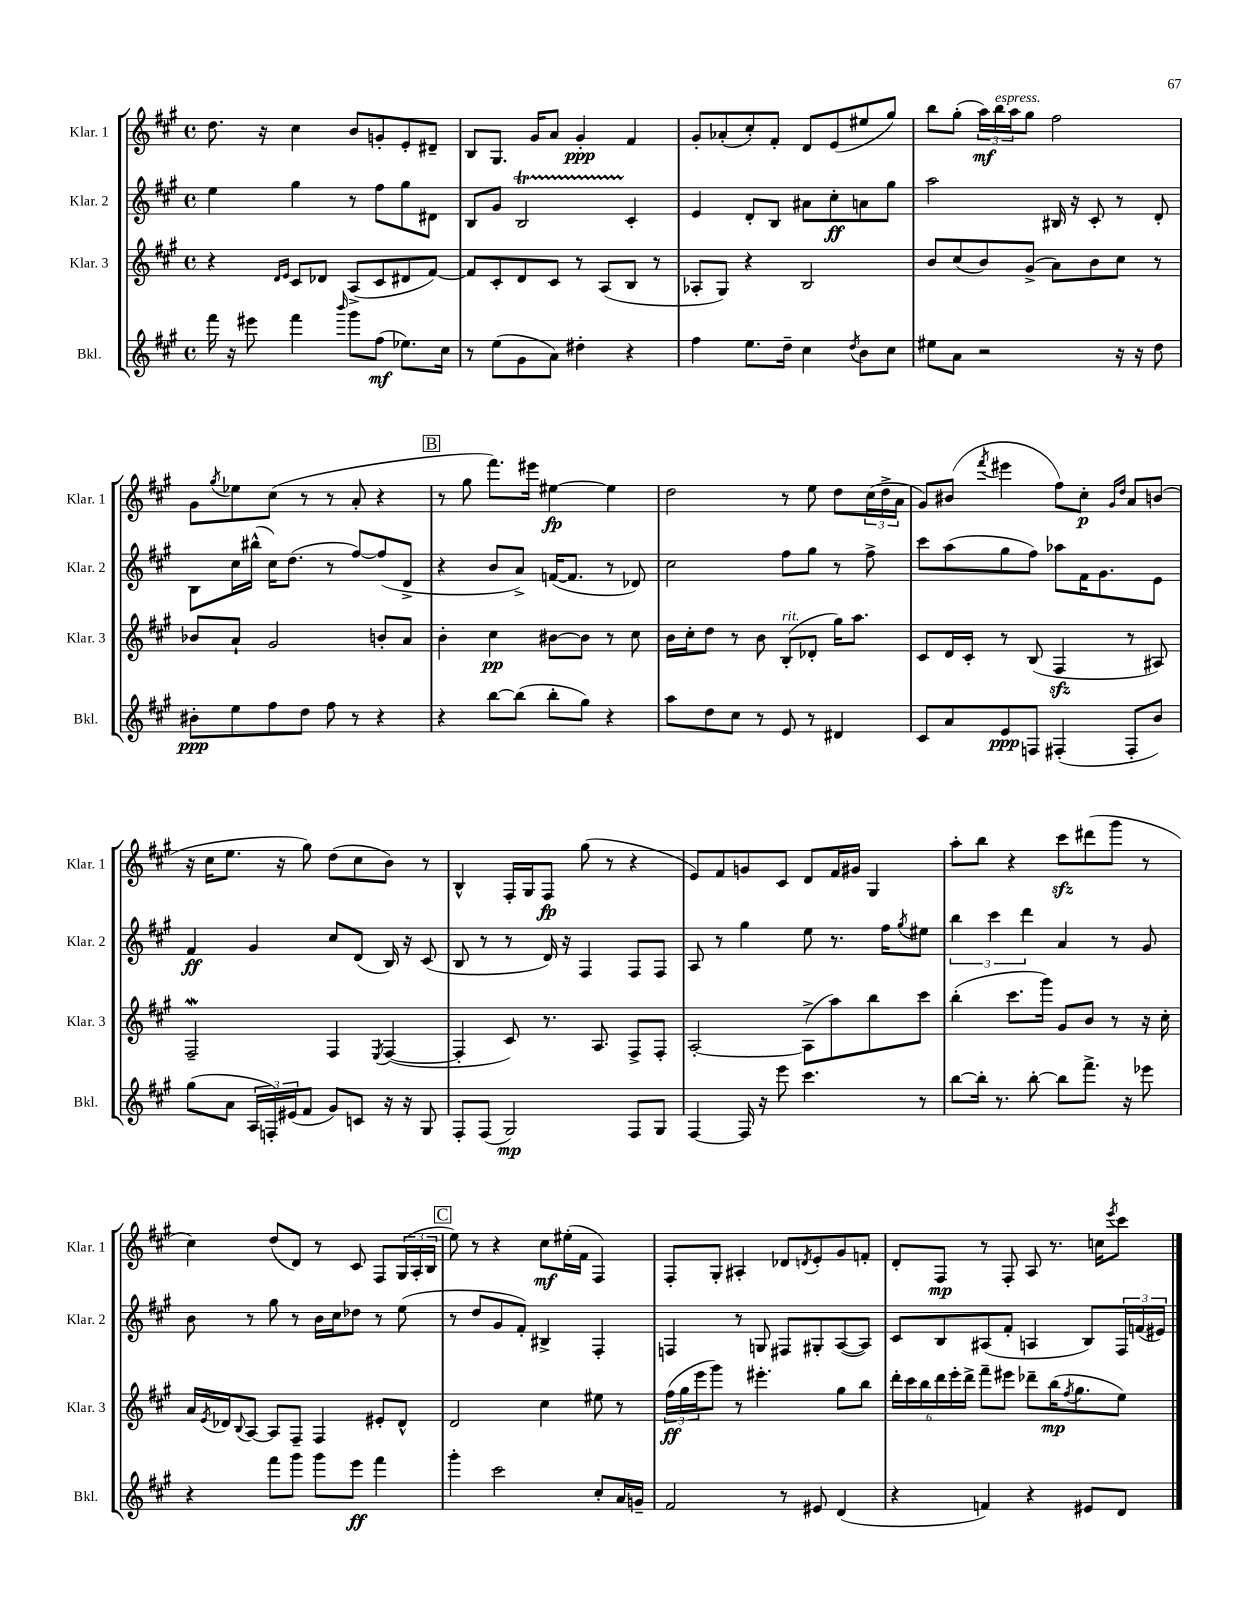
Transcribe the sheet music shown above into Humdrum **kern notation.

**kern	**dynam	**kern	**dynam	**kern	**dynam	**kern	**dynam
*part4	*part4	*part3	*part3	*part2	*part2	*part1	*part1
*staff4	*staff4	*staff3	*staff3	*staff2	*staff2	*staff1	*staff1
*I"Bkl.	*	*I"Klar. 3	*	*I"Klar. 2	*	*I"Klar. 1	*
*I'Bkl.	*	*I'Klar. 3	*	*I'Klar. 2	*	*I'Klar. 1	*
*clefG2	*	*clefG2	*	*clefG2	*	*clefG2	*
*k[f#c#g#]	*	*k[f#c#g#]	*	*k[f#c#g#]	*	*k[f#c#g#]	*
*M4/4	*	*M4/4	*	*M4/4	*	*M4/4	*
*met(c)	*	*met(c)	*	*met(c)	*	*met(c)	*
=8	=8	=8	=8	=8	=8	=8	=8
16fff#\	.	4r	.	4ee\	.	8.dd\	.
16r	.	.	.	.	.	.	.
8eee#X\	.	.	.	.	.	.	.
.	.	.	.	.	.	16r	.
.	.	16qqd/LL	.	.	.	.	.
.	.	16qqe/JJ	.	.	.	.	.
4fff#\	.	8c#/L	.	4gg#\	.	4cc#\	.
.	.	8d-X/J	.	.	.	.	.
16qqbbb/	.	.	.	.	.	.	.
8ggg#\L	.	(8A^/L	.	8r	.	8b/L	.
(8ff#\J	mf	8c#/	.	8ff#\L	.	8gn'/	.
8.ee-X\L)	.	8d#X/	.	8gg#\	.	8e'/	.
.	.	[8f#/J)	.	8d#X\J	.	8d#X~/J	.
16cc#\Jk	.	.	.	.	.	.	.
=9	=9	=9	=9	=9	=9	=9	=9
8r	.	8f#/L]	.	8B/L	.	8B/L	.
(8ee\L	.	8c#'/	.	8g#/J	.	8.G#/J	.
8g#\	.	8d/	.	2BT/	.	.	.
.	.	.	.	.	.	16g#/KL	.
8a\J)	.	8c#/J	.	.	.	8a/J	.
4dd#X'\	.	8r	.	.	.	4g#'/	ppp
.	.	(8A/L	.	.	.	.	.
4r	.	8B/J	.	4c#'/	.	4f#/	.
.	.	8r	.	.	.	.	.
=10	=10	=10	=10	=10	=10	=10	=10
4ff#\	.	8A-X'/L	.	4e/	.	8g#'/L	.
.	.	8G#/J)	.	.	.	(8a-X'/	.
8.ee\L	.	4r	.	8d'/L	.	8cc#'/)	.
.	.	.	.	8B/J	.	8f#'/J	.
16dd~\Jk	.	.	.	.	.	.	.
4cc#\	.	2B/	.	8a#X\L	.	8d/L	.
.	.	.	.	8cc#'\	ff	(8e/	.
8qdd/	.	.	.	.	.	.	.
8b\L	.	.	.	8an\	.	8ee#X/	.
8cc#\J	.	.	.	8gg#\J	.	8gg#/J)	.
=11	=11	=11	=11	=11	=11	=11	=11
8ee#X\L	.	8b/L	.	2aa\	.	8bb\L	.
8a\J	.	(8cc#/	.	.	.	(8gg#'\J	.
2r	.	8b/)	.	.	.	24aa\LL)	mf
!	!	!	!	!	!	!LO:TX:a:i:t=espress.	!
.	.	.	.	.	.	24bb\	.
.	.	.	.	.	.	24aa\J	.
.	.	(8g#^/J	.	.	.	8gg#\J	.
.	.	8a\L)	.	16B#X/	.	2ff#\	.
.	.	.	.	16r	.	.	.
.	.	8b\	.	8c#'/	.	.	.
16r	.	8cc#\J	.	8r	.	.	.
16r	.	.	.	.	.	.	.
8dd\	.	8r	.	8d'/	.	.	.
!!LO:LB:g=z
=12	=12	=12	=12	=12	=12	=12	=12
8b#X'\L	ppp	8b-X/L	.	8B\L	.	8g#\L	.
.	.	.	.	.	.	8qgg#/	.
8ee\	.	8a`/J	.	16cc#\L	.	8ee-X\	.
.	.	.	.	(16bb#X^^\JJ	.	.	.
8ff#\	.	2g#/	.	16cc#\KL)	.	(8cc#\J	.
.	.	.	.	(8.dd\J	.	.	.
8dd\J	.	.	.	.	.	8r	.
8ff#\	.	.	.	8r	.	8r	.
8r	.	.	.	[8ff#/L)	.	8a'/	.
4r	.	8bn'/L	.	(8ff#/]	.	4r	.
.	.	8a/J	.	8d^/J	.	.	.
!!LO:REH:place=s1:t=B
=13	=13	=13	=13	=13	=13	=13	=13
4r	.	4b'\	.	4r	.	8r	.
.	.	.	.	.	.	8gg#\	.
[8bb\L	.	4cc#\	pp	8b/L	.	8.fff#\L)	.
(8bb\J]	.	.	.	8a^/J)	.	.	.
.	.	.	.	.	.	16eee#X\Jk	.
8bb'\L	.	[8b#X\L	.	([16fn/KL	.	[4ee#X\	fp
.	.	.	.	8.f/J]	.	.	.
8gg#\J)	.	8b#\J]	.	.	.	.	.
4r	.	8r	.	8r	.	4ee#\]	.
.	.	8cc#\	.	8d-X/)	.	.	.
=14	=14	=14	=14	=14	=14	=14	=14
8aa\L	.	16b\LL	.	2cc#\	.	2dd\	.
.	.	16cc#'\J	.	.	.	.	.
8dd\	.	8dd\J	.	.	.	.	.
8cc#\J	.	8r	.	.	.	.	.
8r	.	8b\	.	.	.	.	.
!	!	!LO:TX:a:i:t=rit.	!	!	!	!	!
8e/	.	(8B'/L	.	8ff#\L	.	8r	.
8r	.	8d-X'/J	.	8gg#\J	.	8ee\	.
4d#X/	.	16gg#\KL)	.	8r	.	8dd\L	.
.	.	8.aa\J	.	.	.	.	.
.	.	.	.	8ff#^\	.	(24cc#\L	.
.	.	.	.	.	.	24dd^\	.
.	.	.	.	.	.	24a\JJ	.
=15	=15	=15	=15	=15	=15	=15	=15
8c#/L	.	8c#/L	.	8ccc#\L	.	8g#/L)	.
8a/	.	16d/L	.	(8aa\	.	(8b#X/J	.
.	.	16c#'/JJ	.	.	.	.	.
.	.	.	.	.	.	8qfff#/	.
8e/	ppp	8r	.	8gg#\	.	4eee#X\	.
8Fn/J	.	(8B/	.	8ff#\J)	.	.	.
(4F#X'/	.	4F#zz/	.	8aa-X\L	.	8ff#\L)	.
.	.	.	.	16f#\K	.	8cc#'\J	p
.	.	.	.	8.g#\	.	.	.
.	.	.	.	.	.	16qqg#/LL	.
.	.	.	.	.	.	16qqdd/JJ	.
8F#'/L	.	8r	.	.	.	8a/L	.
8b/J)	.	8A#X/)	.	8e\J	.	(8bn/J	.
!!LO:LB:g=z
=16	=16	=16	=16	=16	=16	=16	=16
(8gg#\L	.	2F#W~/	.	4f#/	ff	16r	.
.	.	.	.	.	.	16cc#\KL	.
8a\J	.	.	.	.	.	8.ee\J	.
24A/LL	.	.	.	4g#/	.	.	.
24Fn'/)	.	.	.	.	.	.	.
.	.	.	.	.	.	16r	.
(24e#X/J	.	.	.	.	.	.	.
8f#/J	.	.	.	.	.	8gg#\)	.
8g#/L)	.	4F#/	.	8cc#/L	.	(8dd\L	.
8cn/J	.	.	.	(8d/J	.	8cc#\	.
.	.	8qE/	.	.	.	.	.
16r	.	([4F#/	.	16B/)	.	8b\J)	.
16r	.	.	.	16r	.	.	.
8G#/	.	.	.	(8c#/	.	8r	.
=17	=17	=17	=17	=17	=17	=17	=17
8F#'/L	.	4F#'/]	.	8B/	.	4B^^/	.
(8F#/J	.	.	.	8r	.	.	.
2G#/)	mp	8c#/)	.	8r	.	16F#'/LL	.
.	.	.	.	.	.	16G#/J	.
.	.	8.r	.	16d/)	.	8F#/J	fp
.	.	.	.	16r	.	.	.
.	.	.	.	4F#/	.	(8gg#\	.
.	.	8.A/	.	.	.	.	.
.	.	.	.	.	.	8r	.
8F#/L	.	8F#^/L	.	8F#/L	.	4r	.
8G#/J	.	8F#'/J	.	8F#/J	.	.	.
=18	=18	=18	=18	=18	=18	=18	=18
[4F#/	.	[2A'/	.	8A/	.	8e/L)	.
.	.	.	.	8r	.	8f#/	.
16F#/]	.	.	.	4gg#\	.	8gn/	.
16r	.	.	.	.	.	.	.
8eee\	.	.	.	.	.	8c#/J	.
4.ccc#\	.	(8A^\L]	.	8ee\	.	8d/L	.
.	.	8aa\)	.	8.r	.	16f#/L	.
.	.	.	.	.	.	16g#X/JJ	.
.	.	8bb\	.	.	.	4G#/	.
.	.	.	.	16ff#\KL	.	.	.
.	.	.	.	8qgg#/	.	.	.
8r	.	8ccc#\J	.	8ee#X\J	.	.	.
=19	=19	=19	=19	=19	=19	=19	=19
[8bb\L	.	(4bb'\	.	6bb\	.	8aa'\L	.
16bb'\Jk]	.	.	.	.	.	8bb\J	.
.	.	.	.	6ccc#\	.	.	.
8.r	.	.	.	.	.	.	.
.	.	8.ccc#\L	.	.	.	4r	.
.	.	.	.	6ddd\	.	.	.
[8bb'\	.	.	.	.	.	.	.
.	.	16ggg#\Jk)	.	.	.	.	.
8bb\L]	.	8g#/L	.	4a/	.	8ccc#zz\L	.
8.fff#^\J	.	8b/J	.	.	.	(8ddd#X\	.
.	.	8r	.	8r	.	8ggg#\J	.
16r	.	.	.	.	.	.	.
8eee-X\	.	16r	.	8g#/	.	8r	.
.	.	16cc#'\	.	.	.	.	.
!!LO:LB:g=z
=20	=20	=20	=20	=20	=20	=20	=20
4r	.	16a/LL	.	8b\	.	4cc#\)	.
.	.	8qe/	.	.	.	.	.
.	.	16d-X/J	.	.	.	.	.
.	.	8qqB/	.	.	.	.	.
.	.	[8A/J	.	8r	.	.	.
8fff#\L	.	8A/L]	.	8gg#\	.	(8dd/L	.
8ggg#\J	.	8F#~/J	.	8r	.	8d/J)	.
8ggg#\L	.	4F#/	.	16b\LL	.	8r	.
.	.	.	.	16cc#\J	.	.	.
8eee\J	ff	.	.	8dd-X\J	.	8c#/	.
4fff#\	.	8e#X'/L	.	8r	.	8F#/L	.
.	.	8d-^^/J	.	(8ee\	.	(24G#/L	.
.	.	.	.	.	.	24A'/	.
.	.	.	.	.	.	24B/JJ	.
!!LO:REH:place=s1:t=C
=21	=21	=21	=21	=21	=21	=21	=21
4ggg#'\	.	2d/	.	8r	.	8ee\)	.
.	.	.	.	8dd/L	.	8r	.
2ccc#\	.	.	.	8g#/	.	4r	.
.	.	.	.	8f#'/J)	.	.	.
.	.	4cc#\	.	4B#X^/	.	8cc#\L	mf
.	.	.	.	.	.	(16ee#X'\L	.
.	.	.	.	.	.	16f#\JJ	.
8cc#'/L	.	8ee#X\	.	4F#'/	.	4F#/)	.
16a/L	.	8r	.	.	.	.	.
16gn~/JJ	.	.	.	.	.	.	.
=22	=22	=22	=22	=22	=22	=22	=22
2f#/	.	(24ff#\LL	ff	4Fn/	.	8F#'/L	.
.	.	24gg#\	.	.	.	.	.
.	.	24eee\J	.	.	.	.	.
.	.	8ggg#\J)	.	.	.	8G#'/J	.
.	.	8r	.	8r	.	4A#X'/	.
.	.	4.eee#X'\	.	8Gn/	.	.	.
8r	.	.	.	8F#X/L	.	8d-X/L	.
.	.	.	.	.	.	8qdn/	.
8e#X/	.	.	.	8G#X'/	.	8e'/	.
(4d/	.	8gg#\L	.	([8A/	.	8g#/	.
.	.	8bb\J	.	8A/J])	.	8fn'/J	.
=23	=23	=23	=23	=23	=23	=23	=23
4r	.	24ddd'\LL	.	8c#/L	.	8d'/L	.
.	.	24ccc#\	.	.	.	.	.
.	.	24bb\	.	.	.	.	.
.	.	24ddd\	.	8B/	.	8F#/J	mp
.	.	24eee'\	.	.	.	.	.
.	.	24ddd^\JJ	.	.	.	.	.
4fn/)	.	8fff#~\L	.	(8A#X/	.	8r	.
.	.	8eee#X\J	.	8f#'/J	.	8F#'/	.
4r	.	8ddd-X~\L	.	4An/	.	8A/	.
.	.	(16bb\K	mp	.	.	8.r	.
.	.	8qff#/	.	.	.	.	.
.	.	8.gg#\	.	.	.	.	.
8e#X/L	.	.	.	8B/L)	.	.	.
.	.	.	.	.	.	16ccn\KL	.
.	.	.	.	.	.	8qeee/	.
8d/J	.	8ee\J)	.	24F#/L	.	8ccc#\J	.
.	.	.	.	(24fn/	.	.	.
.	.	.	.	24e#X/JJ)	.	.	.
==	==	==	==	==	==	==	==
*-	*-	*-	*-	*-	*-	*-	*-
